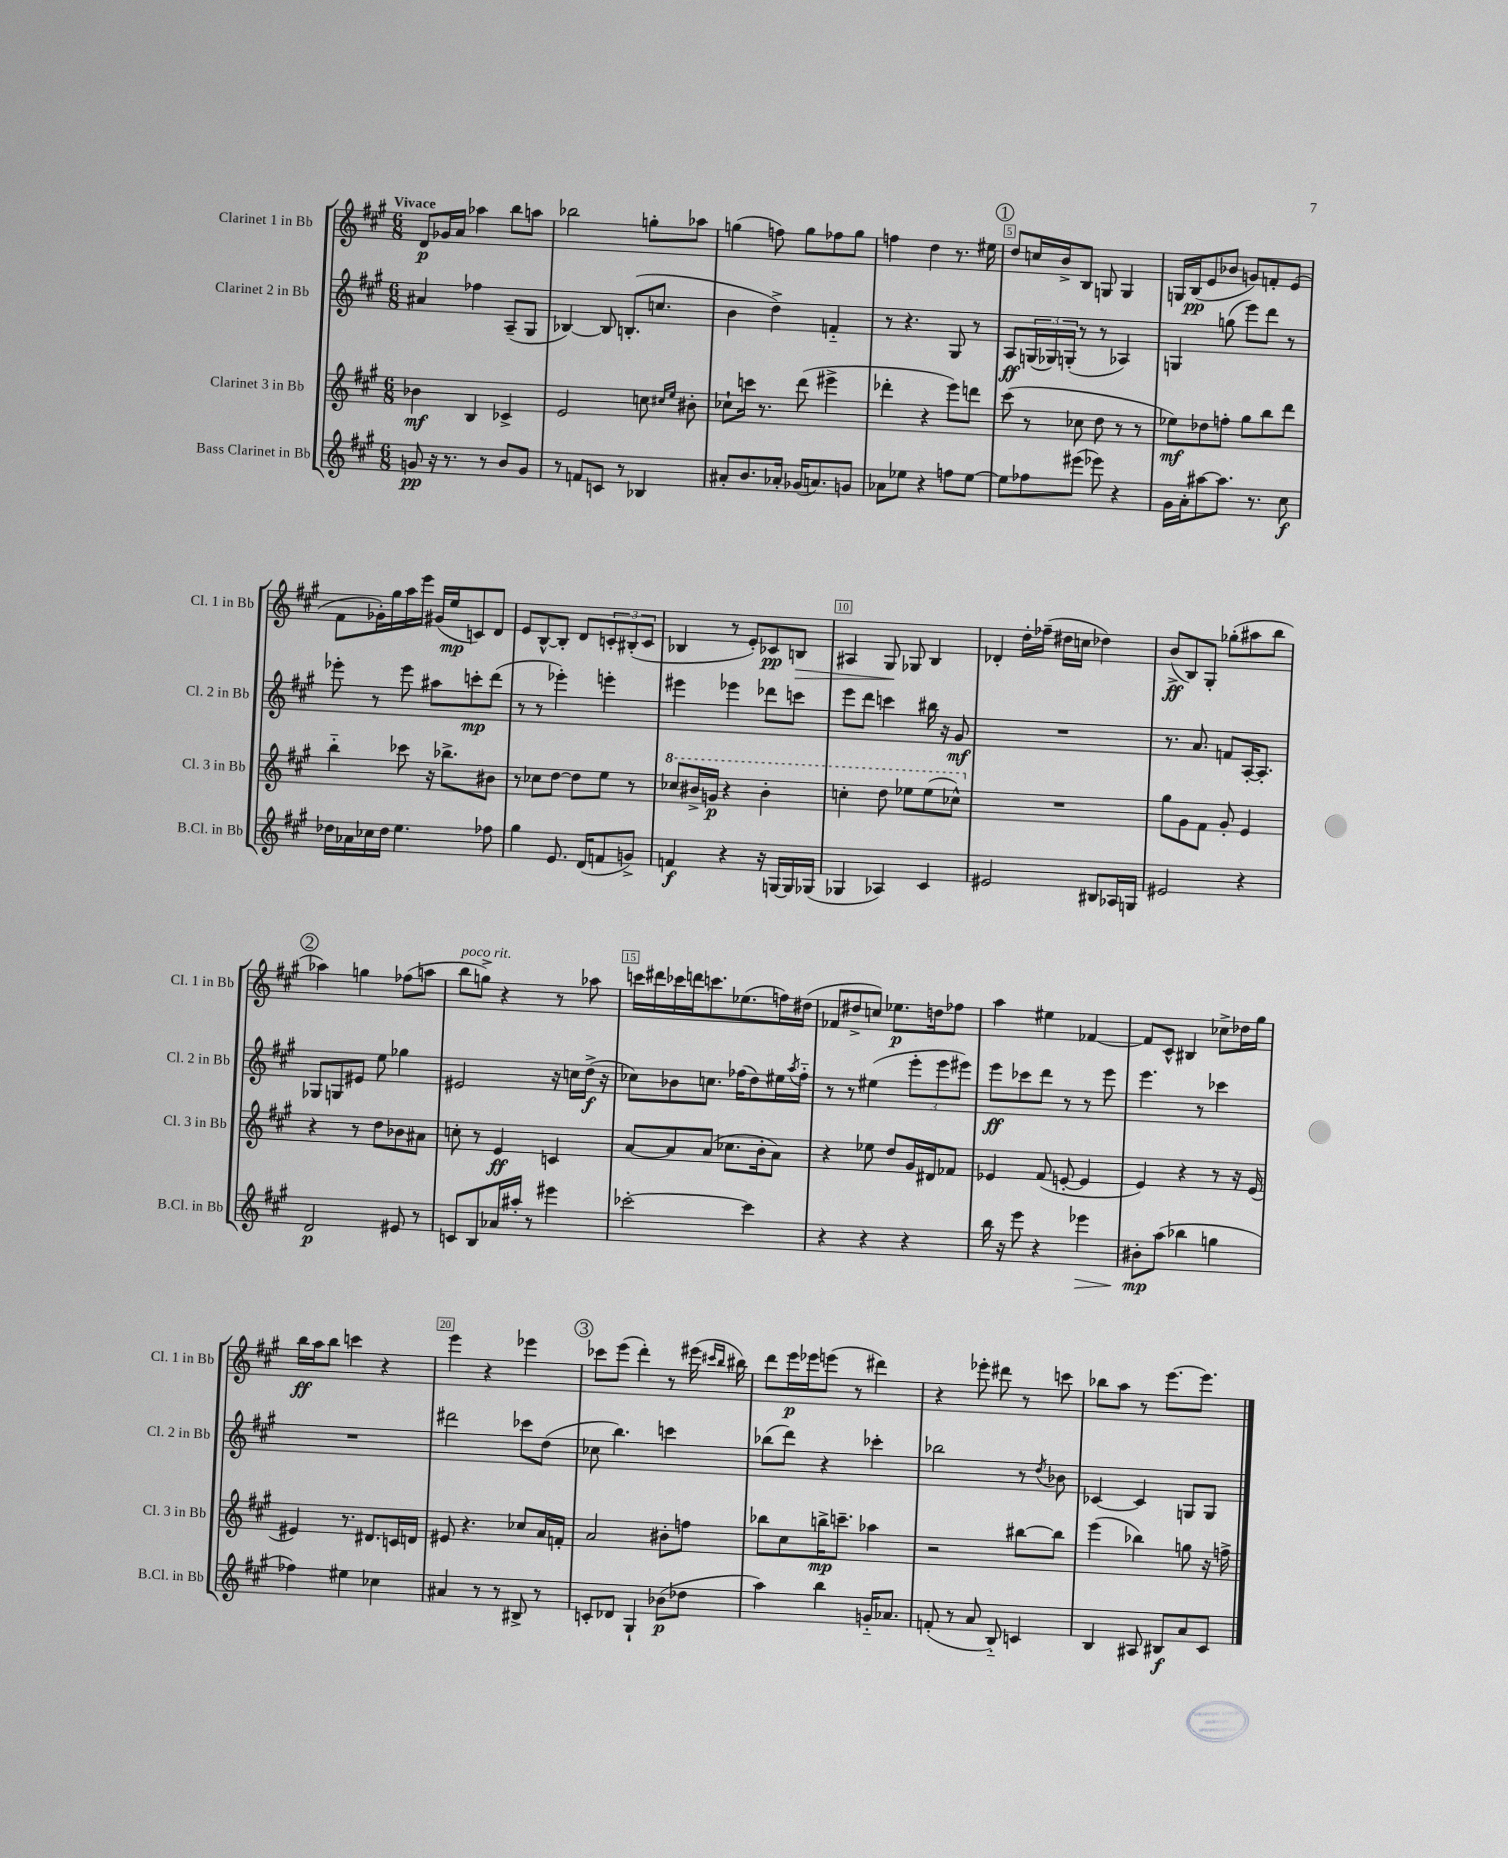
<<
\new StaffGroup <<
\new Staff = "s0" \with { instrumentName = "Clarinet 1 in Bb" shortInstrumentName = "Cl. 1 in Bb" } {
    \clef treble \key a \major \numericTimeSignature \time 6/8 \tempo "Vivace"
    d'8\p ges'16 a'16 aes''4 b''8 a''8 |
    bes''2 g''8-. aes''8 |
    g''4( f''8) g''8 fes''8 g''8 |
    f''4 d''4 r8. eis''16 |
    \mark \markup { \circle "1" } d''8 c''16 b'16-> b8 g8 g4 |
    g16 b16\pp( e'8 bes'8 g'8) f'8-. e'8( |
    fis'8 ges'16-.) gis''16 a''16 e'''16 gis'16( e''16\mp c'8) d'8 |
    e'8 b8~-^ b8-. d'8 \tuplet 3/2 { c'8-. bis8-.( c'8 } |
    bes4 r8 e'8-.) ces'8\pp b8\> |
    ais4 gis8\! ges8 b4 |
    des'4-. d''16-. fes''16--( dis''16 c''16 des''4) |
    b'8->\ff( b8) gis8-. ges''8-.( ais''8 b''8 |
    \mark \markup { \circle "2" } aes''4) g''4 fes''8( a''8 |
    b''8^\markup { \italic "poco rit." } g''8->) r4 r8 aes''8 |
    c'''16 dis'''16 ces'''16 d'''16 c'''8. ees''8.( f''16) dis''16( |
    fes'8 dis''8-> c''8) ees''8.\p d''16 fes''8 |
    a''4 eis''4 fes'4~ |
    fes'8 cis'8-^ bis4 ces''8-> des''16 gis''16 |
    b''16\ff a''16 b''8 c'''4 r4 |
    e'''4 r4 ees'''4 |
    \mark \markup { \circle "3" } ces'''8 e'''8( d'''4-.) r8 eis'''16( \grace { cis'''16 b''16 } bis''16) |
    d'''8 e'''16\p ees'''16 e'''8( r8 dis'''4) |
    r4 ees'''8-. dis'''8 r8 c'''8 |
    bes''8 a''8 r8 e'''8.~ e'''8. \bar "|." |
}
\new Staff = "s1" \with { instrumentName = "Clarinet 2 in Bb" shortInstrumentName = "Cl. 2 in Bb" } {
    \clef treble \key a \major \numericTimeSignature \time 6/8
    ais'4 fes''4 a8--( gis8 |
    bes4~) bes8 b8.-.( c''8. |
    b'4 d''4->) f'4-_ |
    r8 r4. gis8 r8 |
    \mark \markup { \circle "1" } a8\ff \tuplet 3/2 { g16( ges16) g16-.( } r8 r8 aes4) |
    g4 g''8( e'''8) d'''8 r8 |
    ees'''8-. r8 ees'''8 ais''8 c'''8-.\mp d'''8( |
    r8 r8 ees'''4-.) e'''4-. |
    eis'''4 ees'''4 des'''8 c'''8 |
    e'''8 d'''8 c'''4 bis''16 r16 gis'8\mf |
    R2. |
    r8. a'8. f'8 a16~-. a8.-. |
    \mark \markup { \circle "2" } ges8 g8 eis'8 e''8 ges''4 |
    eis'2 r16 c''16 d''16->\f( r16 |
    ces''8) bes'8 c''8. fes''16( d''8) eis''16 \acciaccatura { a''8 } fes''16-_ |
    r8 r8 eis''4( \tuplet 3/2 { e'''8-. e'''8 eis'''8) } |
    e'''8\ff ces'''8 d'''8 r8 r8 e'''8 |
    e'''4. r8 ces'''4 |
    R2. |
    dis'''2 ces'''8 d''8( |
    \mark \markup { \circle "3" } ces''8 b''4.) c'''4 |
    bes''8( d'''8) r4 ces'''4-. |
    bes''2 r8 \acciaccatura { d''8 } bes'8 |
    ces'4~ ces'4 g8 g8 \bar "|." |
}
\new Staff = "s2" \with { instrumentName = "Clarinet 3 in Bb" shortInstrumentName = "Cl. 3 in Bb" } {
    \clef treble \key a \major \numericTimeSignature \time 6/8
    bes'4\mf b4 ces'4-> |
    e'2 c''8 \grace { cis''16 e''16 } bis'8-. |
    ces''8-! c'''16 r8. d'''8( eis'''4-> |
    des'''4-. r4 e'''8) d'''8 |
    \mark \markup { \circle "1" } cis'''8( r8 ces''8 d''8 r8 r8 |
    ees''8\mf) des''8 f''8-. gis''8 b''8 d'''8 |
    b''4-_ ces'''8 r16 bes''8.-> bis'8 |
    r8 ces''8 d''8~ d''8 e''8 r8 |
    \ottava #1 ces'''8 bis''16-> g''16\p r4 bis''4-. |
    c'''4-. d'''8 ees'''8 ees'''8( ces'''8-^) \ottava #0 |
    R2. |
    gis''8 gis'8 fis'8 gis'8-. e'4 |
    \mark \markup { \circle "2" } r4 r8 d''8 bes'8 ais'8 |
    c''8-. r8 e'4\ff c'4 |
    a'8~ a'8 a'8( ces''8. b'16-. a'8) |
    r4 ees''8 d''8 gis'16 dis'16 fes'8 |
    ees'4 fis'8( e'8~-. e'4 |
    e'4) r4 r8 r16 e'16( |
    eis'4) r8. dis'8. c'16 d'16 |
    eis'8 r4. ces''8 a'16 f'16-. |
    \mark \markup { \circle "3" } a'2 bis'8-. f''8 |
    bes''8 cis''8 b''16->\mp c'''8.-- aes''4 |
    r2 bis''8~ bis''8 |
    e'''4( bes''4) g''8 r16 f''16-> \bar "|." |
}
\new Staff = "s3" \with { instrumentName = "Bass Clarinet in Bb" shortInstrumentName = "B.Cl. in Bb" } {
    \clef treble \key a \major \numericTimeSignature \time 6/8
    g'8\pp r16 r8. r8 b'8 g'8 |
    r8 f'8 c'8 r8 bes4 |
    ais'8-. b'8. aes'16-. ges'16( a'8.) g'8 |
    aes'8 ees''8 r4 f''8 ees''8~ |
    \mark \markup { \circle "1" } ees''8 fes''8 eis'''8( ees'''8) r4 |
    gis'16 a'16-. ais''8~ ais''8. r8. cis''8\f |
    des''16 aes'16 ces''16 des''16 e''4. fes''8 |
    gis''4 e'8. d'16( f'8 g'8->) |
    f'4\f r4 r16 g16~ g16 ges16( |
    ges4 aes4) cis'4 |
    eis'2 bis8 aes16 g16 |
    eis'2 r4 |
    \mark \markup { \circle "2" } d'2\p eis'8 r8 |
    c'8 b8 aes'16 ais''16-. r8 eis'''4 |
    ces'''2~-. ces'''4 |
    r4 r4 r4 |
    b''16 r16 e'''8 r4 ees'''4\> |
    bis'8-.\mp\! a''8( bes''4 g''4 |
    fes''4) eis''4 ces''4 |
    ais'4 r8 r8 bis8-> r8 |
    \mark \markup { \circle "3" } c'8-. des'8 gis4-! bes'8\p( des''8 |
    a''4) b''4 g'16-_ aes'8. |
    f'8-.( r8 a'8 b8-_) c'4 |
    b4 ais8 bis8\f a'8 cis'8 \bar "|." |
}
>>
>>
\layout { \context { \Score \override BarNumber.break-visibility = ##(#f #t #t) barNumberVisibility = #(every-nth-bar-number-visible 5) \override BarNumber.stencil = #(make-stencil-boxer 0.1 0.3 ly:text-interface::print) } }
